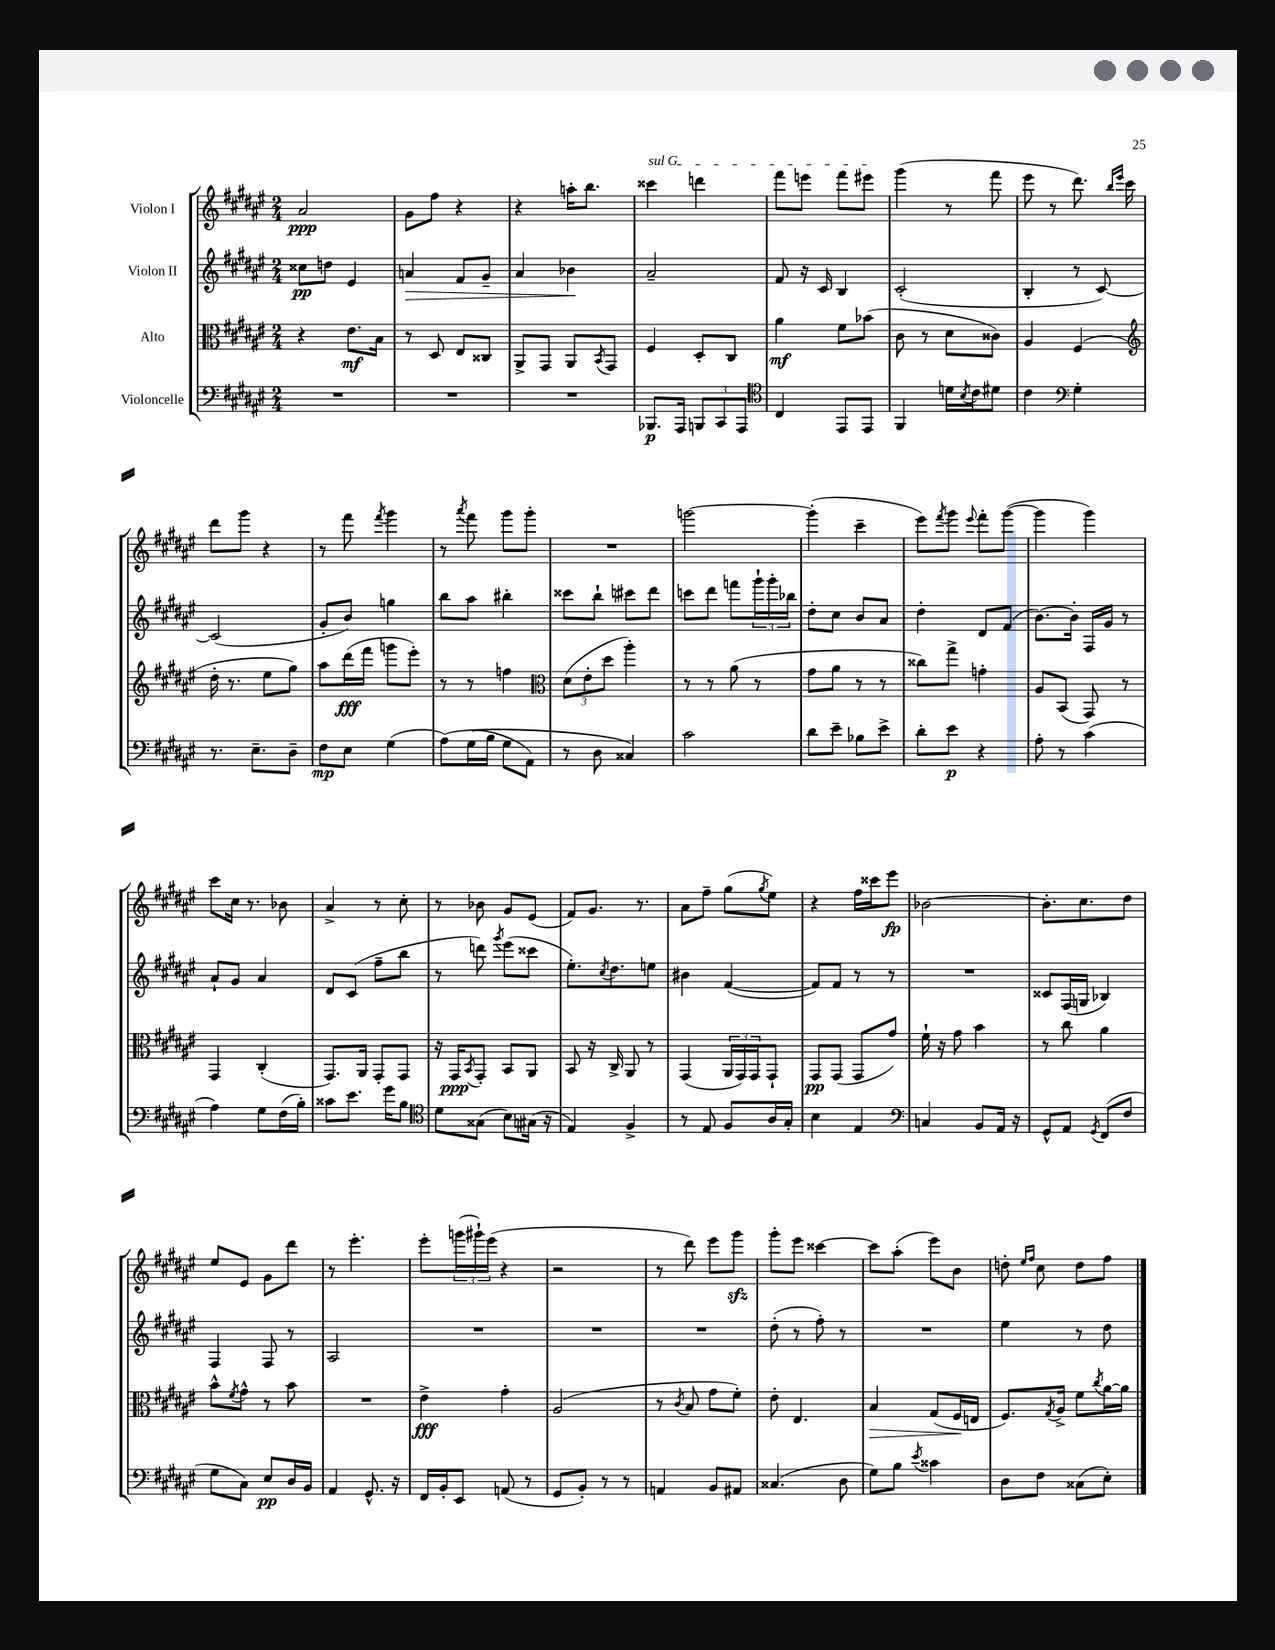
<<
\new StaffGroup <<
\new Staff = "s0" \with { instrumentName = "Violon I" } {
    \clef treble \key fis \major \numericTimeSignature \time 2/4
    ais'2\ppp |
    gis'8 fis''8 r4 |
    r4 a''16-. b''8. |
    \once \override TextSpanner.bound-details.left.text = \markup { \italic "sul G" } cisis'''4\startTextSpan d'''4 |
    fis'''8 e'''8 fis'''8 eis'''8\stopTextSpan |
    gis'''4( r8 fis'''8 |
    eis'''8 r8 dis'''8.) \grace { b''16 eis'''16 } cis'''16 |
    dis'''8 gis'''8 r4 |
    r8 fis'''8 \acciaccatura { fis'''8 } gis'''4 |
    r8 \acciaccatura { ais'''8 } fis'''8 gis'''8 gis'''8-. |
    R2 |
    g'''2~ |
    g'''4-.( cis'''4-- |
    eis'''8) \acciaccatura { fis'''8 } gis'''8 \appoggiatura { eis'''8 } fis'''8-. gis'''8~( |
    gis'''4 gis'''4) |
    cis'''8 cis''16 r8. bes'8 |
    ais'4-> r8 cis''8-. |
    r8 bes'8 gis'8 eis'8( |
    fis'8) gis'8. r8. |
    ais'8 fis''8-- gis''8( \acciaccatura { gis''8 } eis''8) |
    r4 fis''16 cisis'''16 eis'''8\fp |
    bes'2~ |
    bes'8.-. cis''8. dis''8 |
    eis''8 eis'8 gis'8 dis'''8 |
    r8 eis'''4.-. |
    eis'''8-. \tuplet 3/2 { g'''16( gis'''16-!) eis'''16( } r4 |
    r2 |
    r8 dis'''8) eis'''8 gis'''8\sfz |
    gis'''8-. eis'''8 cisis'''4~ |
    cisis'''8 ais''8-.( eis'''8) b'8 |
    d''8-. \grace { eis''16 fis''16 } cis''8 d''8 fis''8 \bar "|." |
}
\new Staff = "s1" \with { instrumentName = "Violon II" } {
    \clef treble \key fis \major \numericTimeSignature \time 2/4
    cisis''8\pp d''8 eis'4 |
    a'4\> fis'8 gis'8-- |
    ais'4 bes'4\! |
    ais'2-- |
    fis'8 r16 cis'16 b4 |
    cis'2-.( |
    b4-. r8 cis'8~) |
    cis'2( |
    gis'8-. b'8) g''4 |
    b''8 ais''8 bis''4-. |
    cisis'''8 b''8-! cis'''8 dis'''8 |
    c'''8 dis'''8 f'''8 \tuplet 3/2 { gis'''16-! gis'''16-. bes''16 } |
    dis''8-. cis''8 b'8 ais'8 |
    dis''4-. dis'8 fis'8( |
    b'8.~) b'16-. fis16 gis'16 r8 |
    ais'8-! gis'8 ais'4 |
    dis'8 cis'8( fis''8-- b''8 |
    r8 d'''8) \acciaccatura { gis'''8 } eis'''8( cisis'''8 |
    eis''8.-.) \acciaccatura { cis''8 } dis''8. e''8 |
    bis'4 fis'4~( |
    fis'8) fis'8 r8 r8 |
    R2 |
    cisis'8 fis16( g16 bes4) |
    fis4 fis8 r8 |
    ais2 |
    R2 |
    R2 |
    R2 |
    dis''8-.( r8 fis''8-.) r8 |
    R2 |
    eis''4 r8 dis''8 \bar "|." |
}
\new Staff = "s2" \with { instrumentName = "Alto" } {
    \clef alto \key fis \major \numericTimeSignature \time 2/4
    r4 eis'8.\mf b16 |
    r8 dis8 eis8 cisis8 |
    ais,8-> gis,8 ais,8 \acciaccatura { b,8 } gis,8 |
    fis4 dis8-. cis8 |
    ais'4\mf fis'8 bes'8( |
    cis'8 r8 dis'8 cisis'8) |
    ais4 fis4( |
    \clef treble dis''16-. r8. eis''8 gis''8) |
    ais''8 dis'''16\fff( fis'''16 g'''8 eis'''8-.) |
    r8 r8 f''4 |
    \clef alto \tuplet 3/2 { dis'8( eis'8-. dis''8 } ais''4-.) |
    r8 r8 ais'8( r8 |
    gis'8 ais'8 r8 r8 |
    cisis''8) gis''8-> g'4-. |
    ais8 b,8( gis,8) r8 |
    gis,4 cis4-.( |
    gis,8.) ais,16 gis,8-. gis,8 |
    r16 gis,16\ppp \acciaccatura { b,8 } gis,8-. b,8 ais,8 |
    b,8 r16 cis16-> ais,8 r8 |
    gis,4( \tuplet 3/2 { ais,16 gis,16) gis,16 } gis,8-! |
    gis,8\pp gis,8( gis,8 gis'8) |
    fis'16-! r16 gis'8 b'4 |
    r8 cis''8 ais'4 |
    b'8-^ \acciaccatura { fis'8 } gis'8-^ r8 b'8 |
    R2 |
    eis'4->\fff gis'4-. |
    ais2( |
    r8 \acciaccatura { cis'8 } b8 gis'8 fis'8-.) |
    eis'8-. eis4. |
    b4\> gis8( fis16\! e16 |
    fis8.) \acciaccatura { gis8 } ais16-> fis'8 \acciaccatura { cis''8 } ais'16~ ais'16 \bar "|." |
}
\new Staff = "s3" \with { instrumentName = "Violoncelle" } {
    \clef bass \key fis \major \numericTimeSignature \time 2/4
    R2 |
    R2 |
    R2 |
    bes,,8.\p ais,,16 \tuplet 3/2 { b,,8 cis,8 ais,,8 } |
    \clef tenor cis4 eis,8 eis,8 |
    fis,4 d'16 \acciaccatura { b8 } cis'16 dis'8 |
    cis'4 \clef bass gis4-. |
    r8. eis8.-- dis8-- |
    fis8\mp eis8 gis4( |
    ais8)\( gis16( b16 gis8 ais,8) |
    r8 dis8 cisis4\) |
    cis'2 |
    dis'8 eis'8-- bes8 eis'8-> |
    dis'8-. eis'8\p r4 |
    ais8-. r8 cis'4( |
    ais4) gis8 fis16( b16-.) |
    cisis'8 eis'8. gis'16 b8 |
    \clef tenor dis'8 gisis8( b8) gis16( r16 |
    eis4) fis4-> |
    r8 eis8 fis8 ais16 gis16-. |
    b4 eis4 |
    \clef bass c4 b,8 ais,16 r16 |
    gis,8-^ ais,8 \acciaccatura { gis,8 } fis,8( fis8 |
    gis8 cis8) eis8\pp dis16 b,16 |
    ais,4 gis,8.-^ r16 |
    fis,16 b,16-. eis,8 a,8( r8 |
    gis,8 b,8-.) r8 r8 |
    a,4 b,8 ais,8 |
    cisis4.( dis8 |
    gis8) b8 \acciaccatura { eis'8 } cisis'4 |
    dis8 fis8 cisis8( eis8-.) \bar "|." |
}
>>
>>
\layout { \context { \Score \remove "Bar_number_engraver" } }
